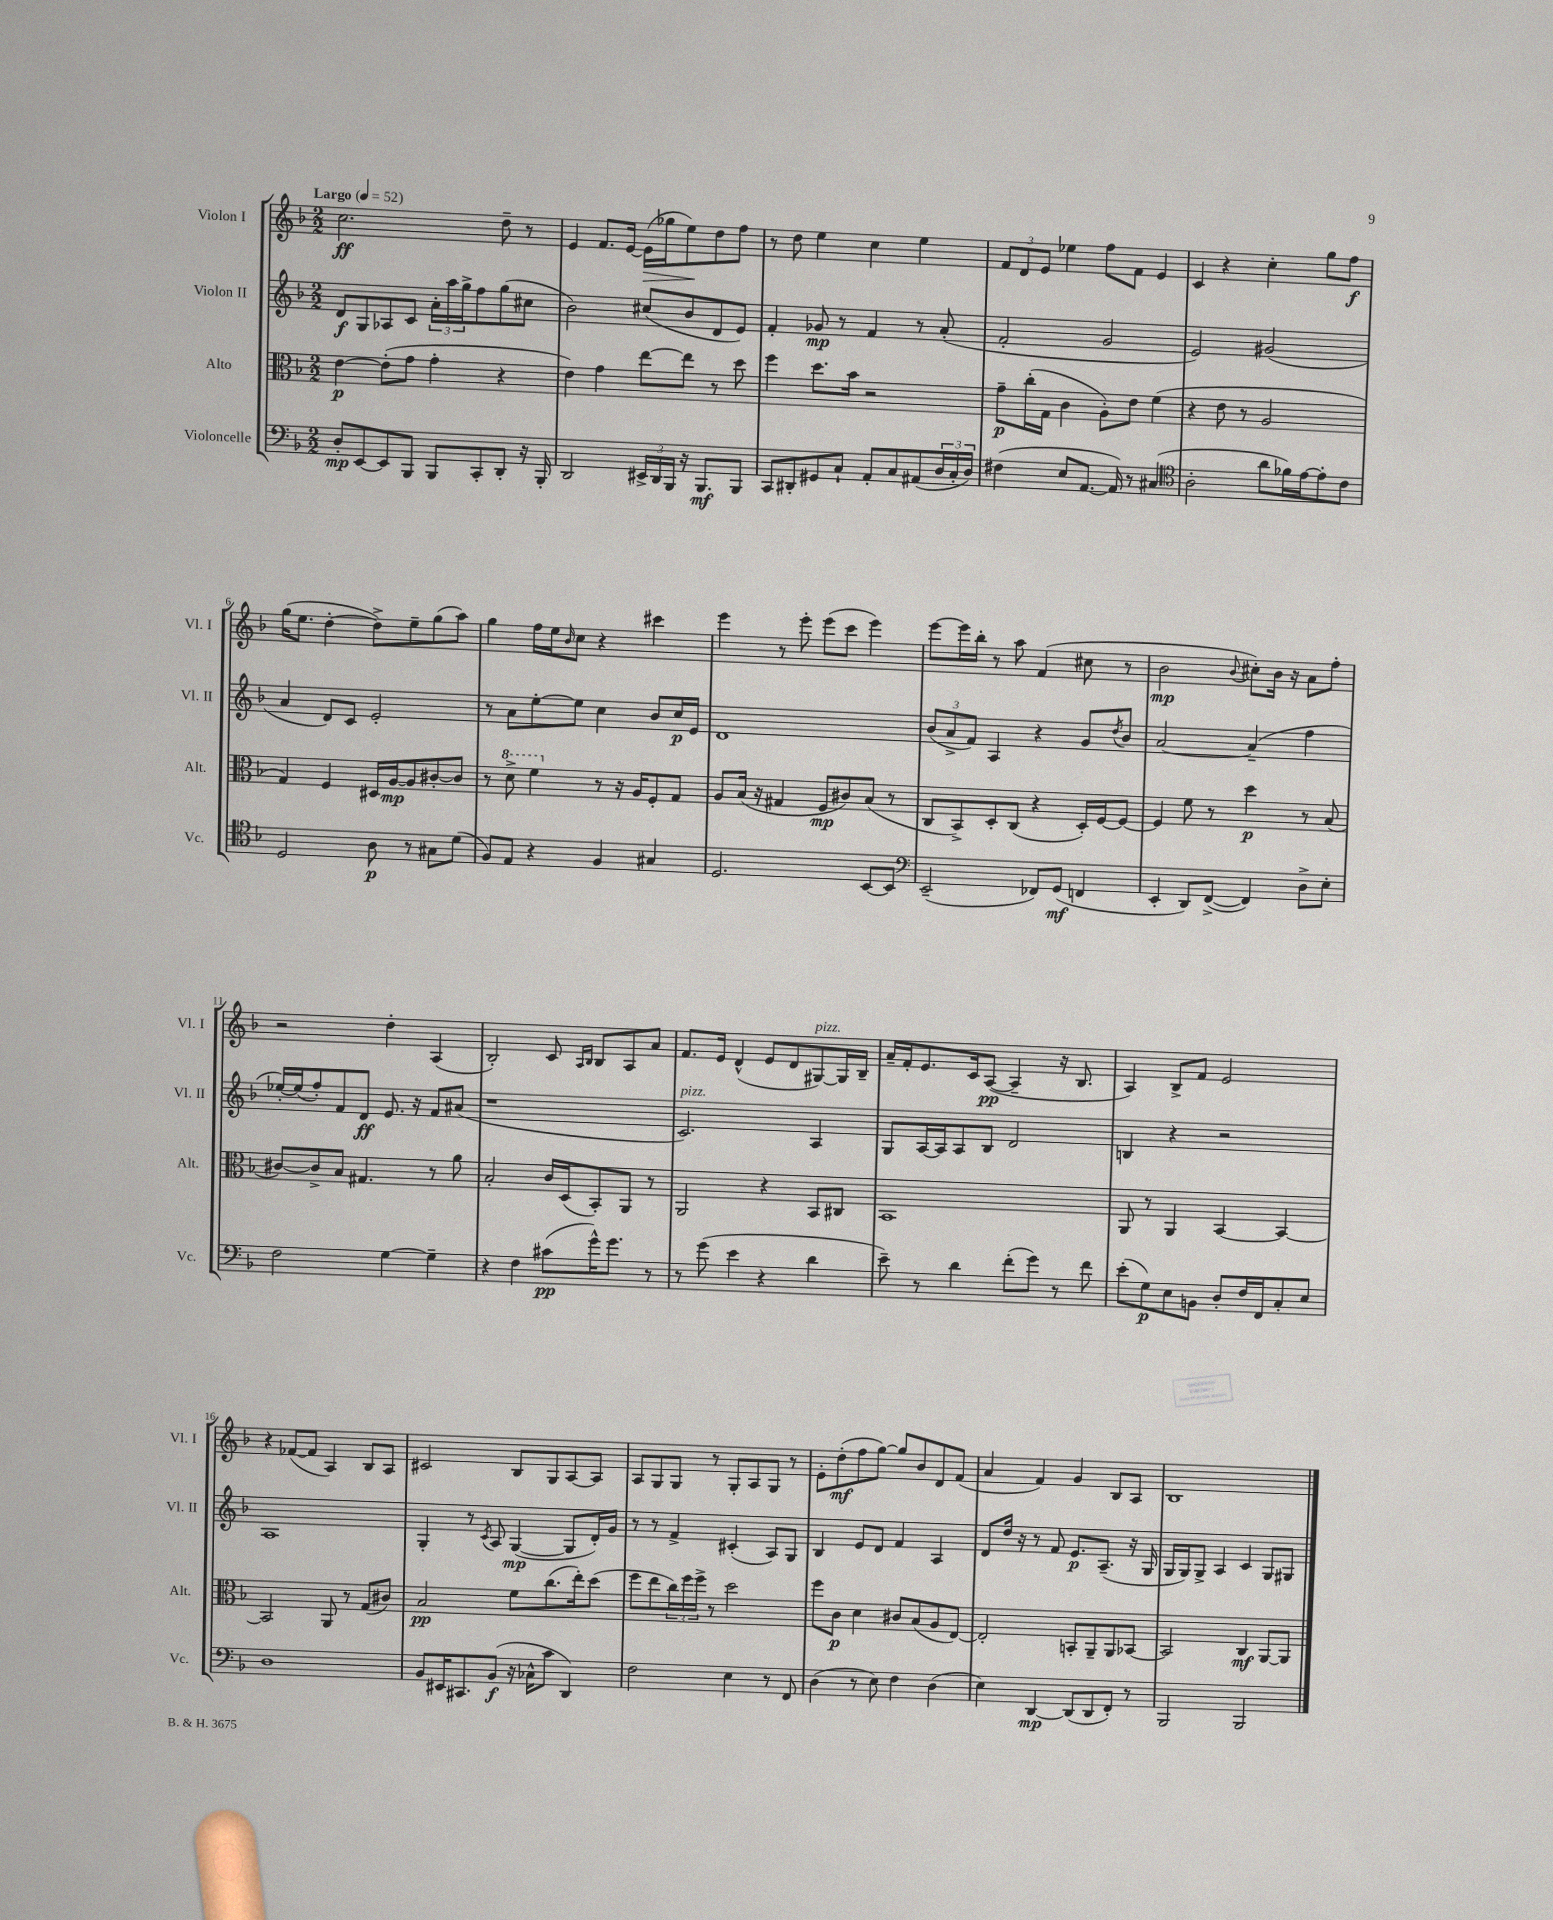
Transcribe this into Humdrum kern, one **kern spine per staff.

**kern	**dynam	**kern	**dynam	**kern	**dynam	**kern	**dynam
*part4	*part4	*part3	*part3	*part2	*part2	*part1	*part1
*staff4	*staff4	*staff3	*staff3	*staff2	*staff2	*staff1	*staff1
*I"Violoncelle	*	*I"Alto	*	*I"Violon II	*	*I"Violon I	*
*I'Vc.	*	*I'Alt.	*	*I'Vl. II	*	*I'Vl. I	*
*clefF4	*	*clefC3	*	*clefG2	*	*clefG2	*
*k[b-]	*	*k[b-]	*	*k[b-]	*	*k[b-]	*
*M2/2	*	*M2/2	*	*M2/2	*	*M2/2	*
*MM52	*	*MM52	*	*MM52	*	*MM52	*
=1	=1	=1	=1	=1	=1	=1	=1
!	!	!	!	!	!	!LO:TX:a:B:t=Largo	!
8D'/L	mp	[4e\	p	8d/L	f	2.cc\	ff
[8EE/	.	.	.	8G/	.	.	.
8EE/]	.	(8e'\L]	.	8A-X/	.	.	.
8BBB-/J	.	8g\J	.	8c/J	.	.	.
8BBB-/L	.	4g'\	.	24a'\LL	.	.	.
.	.	.	.	24aa\	.	.	.
.	.	.	.	24gg^\J	.	.	.
8CC'/	.	.	.	8ff\	.	.	.
8DD'/J	.	4r	.	(8gg\	.	8dd~\	.
16r	.	.	.	8cc#X\J	.	8r	.
16BBB-'/	.	.	.	.	.	.	.
=2	=2	=2	=2	=2	=2	=2	=2
2DD/	.	4e\)	.	2b-\)	.	4e/	.
.	.	4g\	.	.	.	8.f/L	.
.	.	.	.	.	.	[16e/Jk	.
!	!	!	!	!	!	!	!LO:HP:b
24EE#X^/LL	.	[8ee\L	.	(8cc#X/L	.	(16e\LL]	>
24DD/	.	.	.	.	.	.	.
.	.	.	.	.	.	16gg-X\J	.
24BBB-/JJ	.	.	.	.	.	.	.
16r	.	8ee\J]	.	8b-/	.	8ee\)	.
8.BBB-/L	mf	.	.	.	.	.	.
.	.	8r	.	8d/	.	8dd\	]
8BBB-/J	.	8dd\	.	8e/J)	.	8ff\J	.
=3	=3	=3	=3	=3	=3	=3	=3
8CC/L	.	4ff\	.	4f'/	.	8r	.
8DD#X'/	.	.	.	.	.	8dd\	.
8GG#X/	.	8.dd\L	.	8g-X/	mp	4ee\	.
8C`/J	.	.	.	8r	.	.	.
.	.	16b-\Jk	.	.	.	.	.
8AA'/L	.	2r	.	4f/	.	4cc\	.
8C/	.	.	.	.	.	.	.
(8AA#X/	.	.	.	8r	.	4ee\	.
24D/L	.	.	.	(8a'/	.	.	.
24C'/	.	.	.	.	.	.	.
24D/JJ)	.	.	.	.	.	.	.
=4	=4	=4	=4	=4	=4	=4	=4
(4F#X\	.	8g~\L	p	2f'/	.	12f/L	.
.	.	.	.	.	.	12d/	.
.	.	(16cc'\L	.	.	.	.	.
.	.	.	.	.	.	12e/J	.
.	.	16G\JJ	.	.	.	.	.
8E/L	.	4c\	.	.	.	4ee-X\	.
[8.AA/J	.	.	.	.	.	.	.
.	.	8A'\L)	.	2g/	.	8ff\L	.
16AA/])	.	.	.	.	.	.	.
8r	.	8e\J	.	.	.	8f\J	.
(4C#X/	.	(4f\	.	.	.	4e/	.
=5	=5	=5	=5	=5	=5	=5	=5
*clefC4	*	*	*	*	*	*	*
2A'\	.	4r	.	2e/)	.	4c/	.
.	.	8e\	.	.	.	4r	.
.	.	8r	.	.	.	.	.
8a\L	.	2A/	.	(2g#X/	.	4cc'\	.
16f-X\L)	.	.	.	.	.	.	.
[16e\J	.	.	.	.	.	.	.
8e'\]	.	.	.	.	.	8gg\L	.
8c\J	.	.	.	.	.	8ff\J	f
!!LO:LB:g=z
=6	=6	=6	=6	=6	=6	=6	=6
2D/	.	4G/)	.	4a/	.	(16gg\KL	.
.	.	.	.	.	.	8.ee\J	.
.	.	4F/	.	8d/L)	.	[4dd'\	.
.	.	.	.	8c/J	.	.	.
8A\	p	16D#X/LL	.	2e'/	.	8dd^\L])	.
.	.	[16A/J	mp	.	.	.	.
8r	.	8A/]	.	.	.	8ee~\	.
8G#X\L	.	[8c#X'/	.	.	.	(8gg\	.
(8d\J	.	8c#/J]	.	.	.	8aa\J)	.
=7	=7	=7	=7	=7	=7	=7	=7
8F/L)	.	8r	.	8r	.	4gg\	.
*	*	*8va	*	*	*	*	*
8E/J	.	8dd^\	.	8a\L	.	.	.
4r	.	4ff\	.	[8ee'\	.	16ff\LL	.
.	.	.	.	.	.	16ee\J	.
.	.	.	.	.	.	16qqb-/	.
.	.	.	.	8ee\J]	.	8cc\J	.
*	*	*X8va	*	*	*	*	*
4F/	.	8r	.	4cc\	.	4r	.
.	.	16r	.	.	.	.	.
.	.	16A/KL	.	.	.	.	.
4G#X/	.	8F'/	.	8b-/L	.	4ccc#X\	.
.	.	8G/J	.	16cc/L	p	.	.
.	.	.	.	16e/JJ	.	.	.
=8	=8	=8	=8	=8	=8	=8	=8
2.D/	.	8A/L	.	1d	.	4eee\	.
.	.	(16B-/Jk	.	.	.	.	.
.	.	16r	.	.	.	.	.
.	.	4G#X/	.	.	.	8r	.
.	.	.	.	.	.	8eee'\	.
.	.	8F/L	mp	.	.	(8eee\L	.
.	.	8c#X/)	.	.	.	8ccc\J	.
[8BB-/L	.	(8B-/J	.	.	.	4eee\)	.
8BB-/J]	.	8r	.	.	.	.	.
=9	=9	=9	=9	=9	=9	=9	=9
*clefF4	*	*	*	*	*	*	*
(2EE~/	.	8C/L	.	(12b-/L	.	[8eee\L	.
.	.	.	.	12a^/	.	.	.
.	.	8BB-^/)	.	.	.	16eee\L]	.
.	.	.	.	12f/J)	.	.	.
.	.	.	.	.	.	16bb-'\JJ	.
.	.	8D'/	.	4A/	.	8r	.
.	.	(8C/J	.	.	.	8aa\	.
8FF-X/L)	.	4r	.	4r	.	(4f/	.
(8GG/J	mf	.	.	.	.	.	.
4FFn/	.	16D'/LL)	.	8g/L	.	8cc#X\	.
.	.	[16F/J	.	.	.	.	.
.	.	.	.	8qdd/	.	.	.
.	.	8F/J_	.	8b-/J	.	8r	.
=10	=10	=10	=10	=10	=10	=10	=10
4EE'/	.	4F/]	.	[2a/	.	2b-\	mp
8DD/L)	.	8f\	.	.	.	.	.
([8FF^/J	.	8r	.	.	.	.	.
.	.	.	.	.	.	8qqb-/	.
4FF/])	.	4dd\	p	(4a~/]	.	8cc#X'\L)	.
.	.	.	.	.	.	16b-\Jk	.
.	.	.	.	.	.	16r	.
8D^\L	.	8r	.	4ff\	.	8a\L	.
8E'\J	.	(8B-/	.	.	.	8ff'\J	.
!!LO:LB:g=z
=11	=11	=11	=11	=11	=11	=11	=11
2F\	.	[8c#X/L)	.	[16ee-X'/LL)	.	2r	.
.	.	.	.	(16ee-/J]	.	.	.
.	.	8c#^/]	.	8ff'/)	.	.	.
.	.	8B-/J	.	8f/	.	.	.
.	.	4.G#X/	.	8d/J	ff	.	.
[4G\	.	.	.	8.e/	.	4dd'\	.
.	.	.	.	16r	.	.	.
4G~\]	.	8r	.	8f/L	.	(4A/	.
.	.	8a\	.	(8a#X/J	.	.	.
=12	=12	=12	=12	=12	=12	=12	=12
4r	.	2B-'/	.	1r	.	2B-'/)	.
4F\	.	.	.	.	.	.	.
(8c#X\L	pp	16c/LL	.	.	.	8c/	.
.	.	(16D/J	.	.	.	.	.
.	.	.	.	.	.	16qqA/LL	.
.	.	.	.	.	.	16qqB-/JJ	.
16g^^\K)	.	8BB-'/)	.	.	.	8B-/L	.
8.g\J	.	.	.	.	.	.	.
.	.	8AA/J	.	.	.	8A/	.
8r	.	8r	.	.	.	8a/J	.
=13	=13	=13	=13	=13	=13	=13	=13
!	!	!	!	!LO:TX:a:i:t=pizz.	!	!	!
8r	.	2AA/	.	2.c/)	.	8.f/L	.
(8g\	.	.	.	.	.	.	.
.	.	.	.	.	.	16e/Jk	.
4e\	.	.	.	.	.	(4d^^/	.
4r	.	4r	.	.	.	8e/L	.
.	.	.	.	.	.	8d/	.
!	!	!	!	!	!	!LO:TX:a:i:t=pizz.	!
4d\	.	8BB-/L	.	4A/	.	[8G#X/)	.
.	.	8C#X/J	.	.	.	16G#/L]	.
.	.	.	.	.	.	16B-~/JJ	.
=14	=14	=14	=14	=14	=14	=14	=14
8e~\)	.	1BB-	.	8G/L	.	16a~/LL	.
.	.	.	.	.	.	16f'/J	.
8r	.	.	.	[16A/L	.	8.e/	.
.	.	.	.	16A/J]	.	.	.
4d\	.	.	.	8A/	.	.	.
.	.	.	.	.	.	16c/k	.
.	.	.	.	8B-/J	.	([8A/J	pp
(8f'\L	.	.	.	2d/	.	4A~/]	.
8g\J)	.	.	.	.	.	.	.
8r	.	.	.	.	.	16r	.
.	.	.	.	.	.	8.B-/	.
8f\	.	.	.	.	.	.	.
=15	=15	=15	=15	=15	=15	=15	=15
(8e'\L	.	8AA/	.	4Bn/	.	4A/)	.
8G\)	p	8r	.	.	.	.	.
8E\	.	4AA/	.	4r	.	8B-^/L	.
8BBn\J	.	.	.	.	.	8f/J	.
8D'/L	.	[4BB-/	.	2r	.	2e/	.
16F/L	.	.	.	.	.	.	.
16FF/J	.	.	.	.	.	.	.
8C'/	.	4BB-/_	.	.	.	.	.
8E/J	.	.	.	.	.	.	.
!!LO:LB:g=z
=16	=16	=16	=16	=16	=16	=16	=16
1D	.	2BB-/]	.	1A	.	4r	.
.	.	.	.	.	.	([8f-X/L	.
.	.	.	.	.	.	8f-/J]	.
.	.	8AA/	.	.	.	4A/)	.
.	.	8r	.	.	.	.	.
.	.	(8G/L	.	.	.	8B-/L	.
.	.	8c#X/J)	.	.	.	8A/J	.
=17	=17	=17	=17	=17	=17	=17	=17
8BB-/L	.	2B-/	pp	4G'/	.	2c#X/	.
16EE#X/K	.	.	.	.	.	.	.
8.CC#X/	.	.	.	.	.	.	.
.	.	.	.	8r	.	.	.
.	.	.	.	8qc/	.	.	.
(8BB-/J	f	.	.	8A/	.	.	.
16r	.	8f\L	.	([4G/	mp	8B-/L	.
16C-X^^\KL	.	.	.	.	.	.	.
8c\J	.	(8.cc\	.	.	.	8G/	.
4DD/)	.	.	.	8G/L]	.	[8A/	.
.	.	16ee'\k)	.	.	.	.	.
.	.	(8dd\J	.	16d'/L)	.	8A/J]	.
.	.	.	.	16g/JJ	.	.	.
=18	=18	=18	=18	=18	=18	=18	=18
2F\	.	8ff\L	.	8r	.	8A/L	.
.	.	8ee\	.	8r	.	8G/	.
.	.	24cc\L)	.	4f^/	.	8G/J	.
.	.	24ff\	.	.	.	.	.
.	.	24ff^\JJ	.	.	.	.	.
.	.	8r	.	.	.	8r	.
4E\	.	2dd\	.	(4c#X'/	.	8G'/L	.
.	.	.	.	.	.	8A/	.
8r	.	.	.	8A/L)	.	8G/J	.
8FF/	.	.	.	8G/J	.	8r	.
=19	=19	=19	=19	=19	=19	=19	=19
(4D\	.	8ff\L	.	4B-/	.	8e'\L	.
.	.	8c\J	p	.	.	(8dd'\	mf
8r	.	4d\	.	8e/L	.	8ff\	.
8E\)	.	.	.	8d/J	.	[8gg\J)	.
4F\	.	8c#X/L	.	4f/	.	8gg/L]	.
.	.	(8B-/	.	.	.	8b-/	.
(4D\	.	8A/	.	4A/	.	8d/	.
.	.	[8E/J)	.	.	.	(8f/J	.
=20	=20	=20	=20	=20	=20	=20	=20
4E\)	.	2E'/]	.	8d/L	.	4a/	.
.	.	.	.	16dd/Jk	.	.	.
.	.	.	.	16r	.	.	.
[4DD/	mp	.	.	8r	.	4f/)	.
.	.	.	.	8f/	.	.	.
(8DD/L]	.	8BBn'/L	.	8.e/L	p	4g/	.
8DD/	.	8AA~/	.	.	.	.	.
.	.	.	.	(8.A~/J	.	.	.
8FF'/J)	.	8AA/	.	.	.	8B-/L	.
8r	.	[8BB-X/J	.	16r	.	8A/J	.
.	.	.	.	16G/	.	.	.
=21	=21	=21	=21	=21	=21	=21	=21
2BBB-/	.	2BB-/]	.	16G/LL	.	1B-	.
.	.	.	.	16G/J)	.	.	.
.	.	.	.	8G^/J	.	.	.
.	.	.	.	4A/	.	.	.
2BBB-/	.	4C/	mf	4c/	.	.	.
.	.	[8AA/L	.	8G/L	.	.	.
.	.	8AA/J]	.	8G#X/J	.	.	.
==	==	==	==	==	==	==	==
*-	*-	*-	*-	*-	*-	*-	*-
